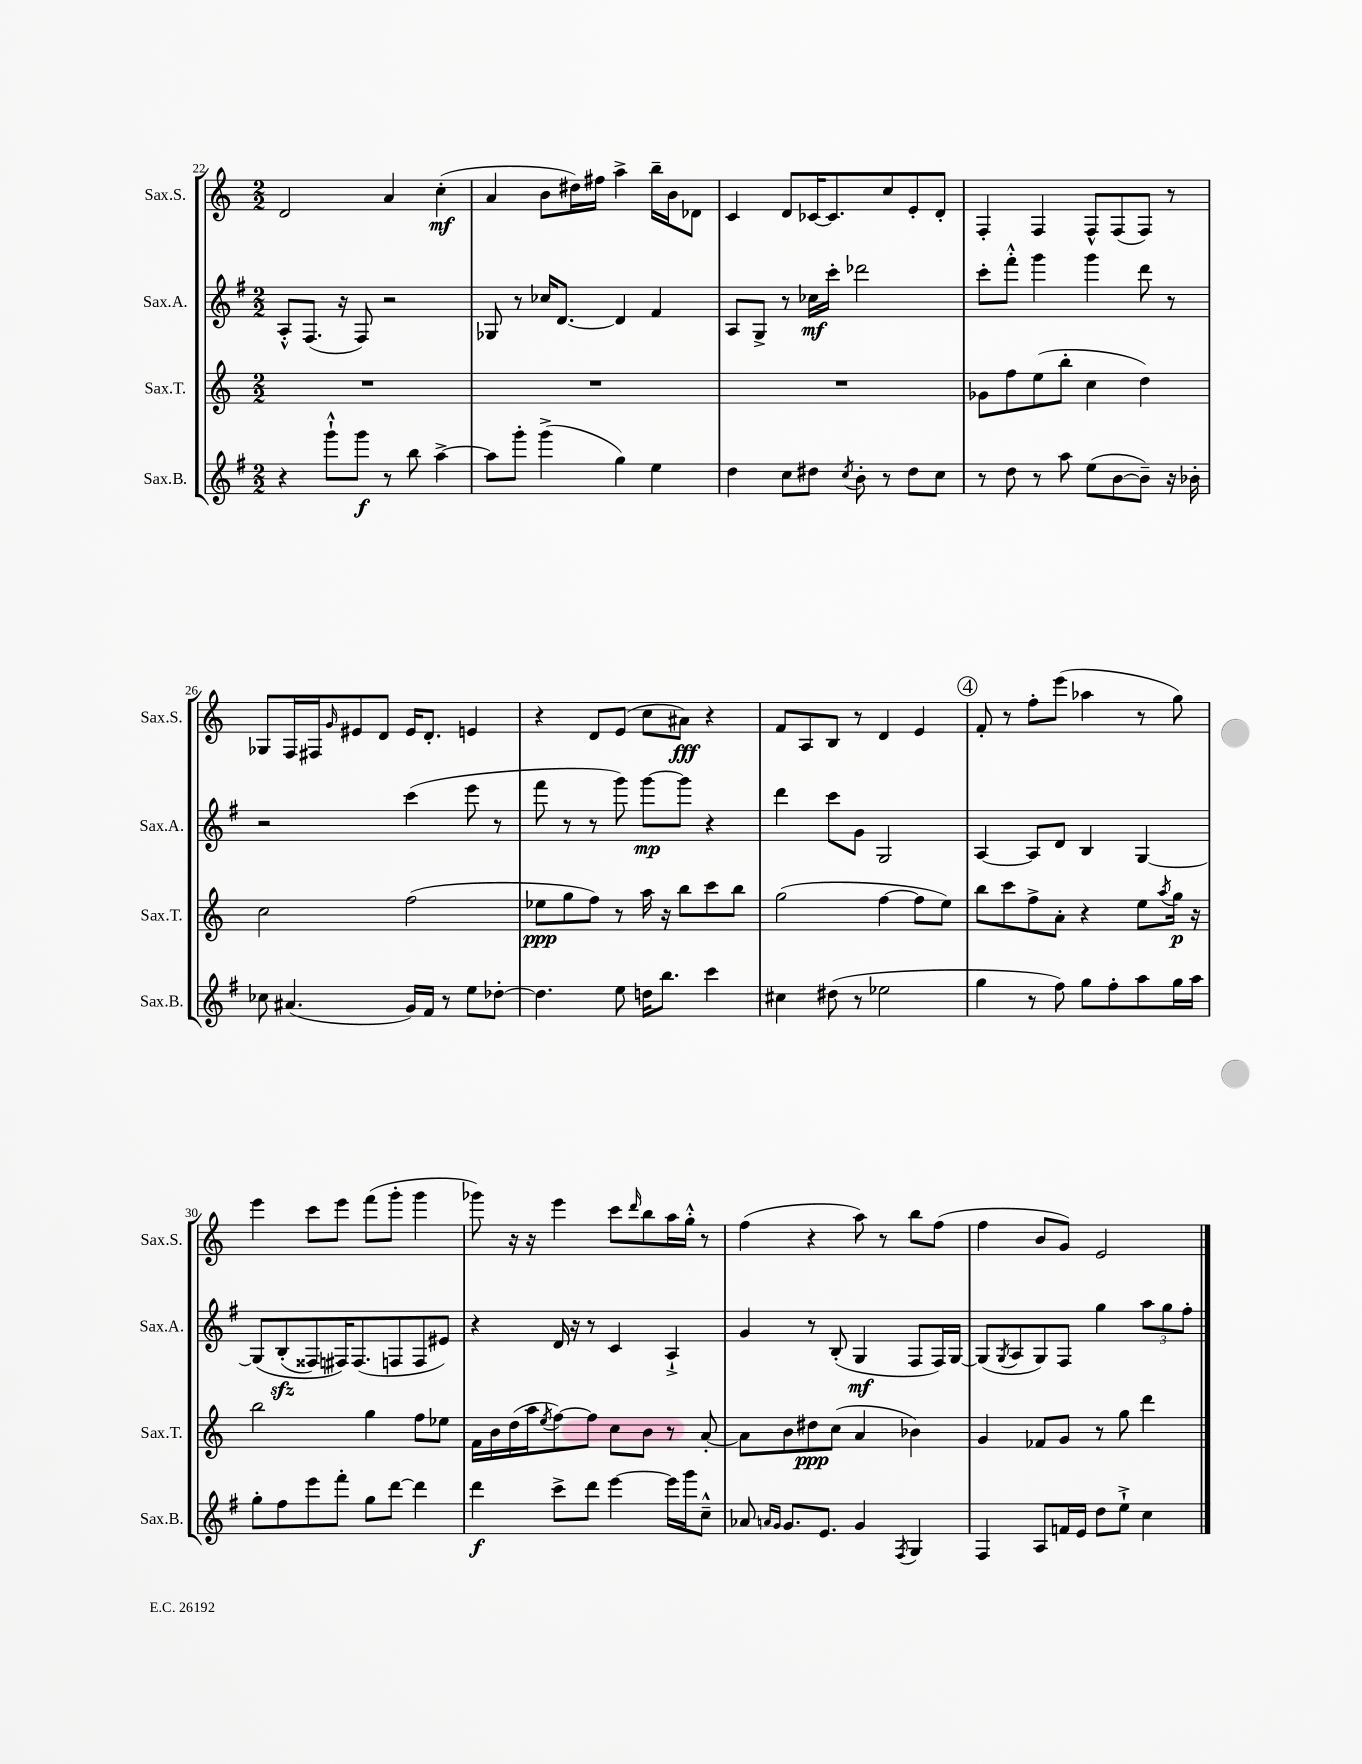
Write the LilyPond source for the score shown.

<<
\new StaffGroup <<
\new Staff = "s0" \with { instrumentName = "Sax.S." shortInstrumentName = "Sax.S." } {
    \clef treble \key c \major \numericTimeSignature \time 2/2
    d'2 a'4 c''4-.\mf( |
    a'4 b'8 dis''16) fis''16 a''4-> b''16-- b'16 des'8 |
    c'4 d'8 ces'16~ ces'8. c''8 e'8-. d'8-. |
    f4-. f4 f8-^ f8( f8) r8 |
    ges8 f16 fis16 \grace { g'16 } eis'8 d'8 eis'16 d'8.-. e'4 |
    r4 d'8 e'8( c''8 ais'8\fff) r4 |
    f'8 a8 b8 r8 d'4 e'4 |
    \mark \markup { \circle "4" } f'8-. r8 f''8-. e'''8( aes''4 r8 g''8) |
    e'''4 c'''8 e'''8 f'''8( g'''8-. g'''4 |
    ges'''8) r16 r16 e'''4 c'''8 \grace { d'''16 } b''8 a''16 g''16-.-^ r8 |
    f''4( r4 a''8) r8 b''8 f''8( |
    f''4 b'8 g'8) e'2 \bar "|." |
}
\new Staff = "s1" \with { instrumentName = "Sax.A." shortInstrumentName = "Sax.A." } {
    \clef treble \key g \major \numericTimeSignature \time 2/2
    a8-.-^ fis8.( r16 fis8) r2 |
    ges8 r8 ces''16 d'8.~ d'4 fis'4 |
    a8 g8-> r8 ces''16\mf c'''16-. des'''2 |
    c'''8-. fis'''8-.-^ g'''4 g'''4 d'''8 r8 |
    r2 c'''4( e'''8 r8 |
    fis'''8 r8 r8 g'''8) g'''8~\mp g'''8 r4 |
    d'''4 c'''8 g'8 g2 |
    \mark \markup { \circle "4" } a4~ a8 d'8 b4 g4~ |
    g8\( b8-.\sfz( fisis8) fis16\) fis8.( f8 f8 eis'8) |
    r4 d'16 r16 r8 c'4 a4-!-> |
    g'4 r8 b8-.( g4\mf fis8 fis16) g16~ |
    g8( \acciaccatura { g8 } a8 g8) fis8 g''4 \tuplet 3/2 { a''8 g''8 fis''8-. } \bar "|." |
}
\new Staff = "s2" \with { instrumentName = "Sax.T." shortInstrumentName = "Sax.T." } {
    \clef treble \key c \major \numericTimeSignature \time 2/2
    R1 |
    R1 |
    R1 |
    ges'8 f''8 e''8( b''8-. c''4 d''4) |
    c''2 f''2( |
    ees''8\ppp g''8 f''8) r8 a''16 r16 b''8 c'''8 b''8 |
    g''2( f''4~ f''8 e''8) |
    \mark \markup { \circle "4" } b''8 c'''8 f''8-> a'8-. r4 e''8 \acciaccatura { a''8 } g''16\p r16 |
    b''2 g''4 f''8 ees''8 |
    f'16 b'16 d''16( a''16 \acciaccatura { e''8 } f''8~) f''8 c''8 b'8 r8 a'8~-. |
    a'8 b'8 dis''8\ppp c''8( a'4 bes'4) |
    g'4 fes'8 g'8 r8 g''8 d'''4 \bar "|." |
}
\new Staff = "s3" \with { instrumentName = "Sax.B." shortInstrumentName = "Sax.B." } {
    \clef treble \key g \major \numericTimeSignature \time 2/2
    r4 g'''8-!-^ g'''8\f r8 b''8 a''4~-> |
    a''8 g'''8-. g'''4->( g''4) e''4 |
    d''4 c''8 dis''8 \acciaccatura { c''8 } b'8-. r8 dis''8 c''8 |
    r8 d''8 r8 a''8 e''8( b'8~ b'8--) r16 bes'16-. |
    ces''8 ais'4.( g'16) fis'16 r8 e''8 des''8~-. |
    des''4. e''8 d''16 b''8. c'''4 |
    cis''4 dis''8( r8 ees''2 |
    \mark \markup { \circle "4" } g''4 r8 fis''8) g''8 fis''8-. a''8 g''16 a''16 |
    g''8-. fis''8 e'''8 fis'''8-. g''8 d'''8~ d'''4 |
    d'''4\f c'''8-> d'''8 e'''4~ e'''16 g'''16 c''8---^ |
    aes'8 \grace { a'16 g'16 } g'8. e'8. g'4 \acciaccatura { fis8 } g4 |
    fis4 a8 f'16 e'16 d''8 e''8-!-> c''4 \bar "|." |
}
>>
>>
\layout { \context { \Score currentBarNumber = #22 } }
